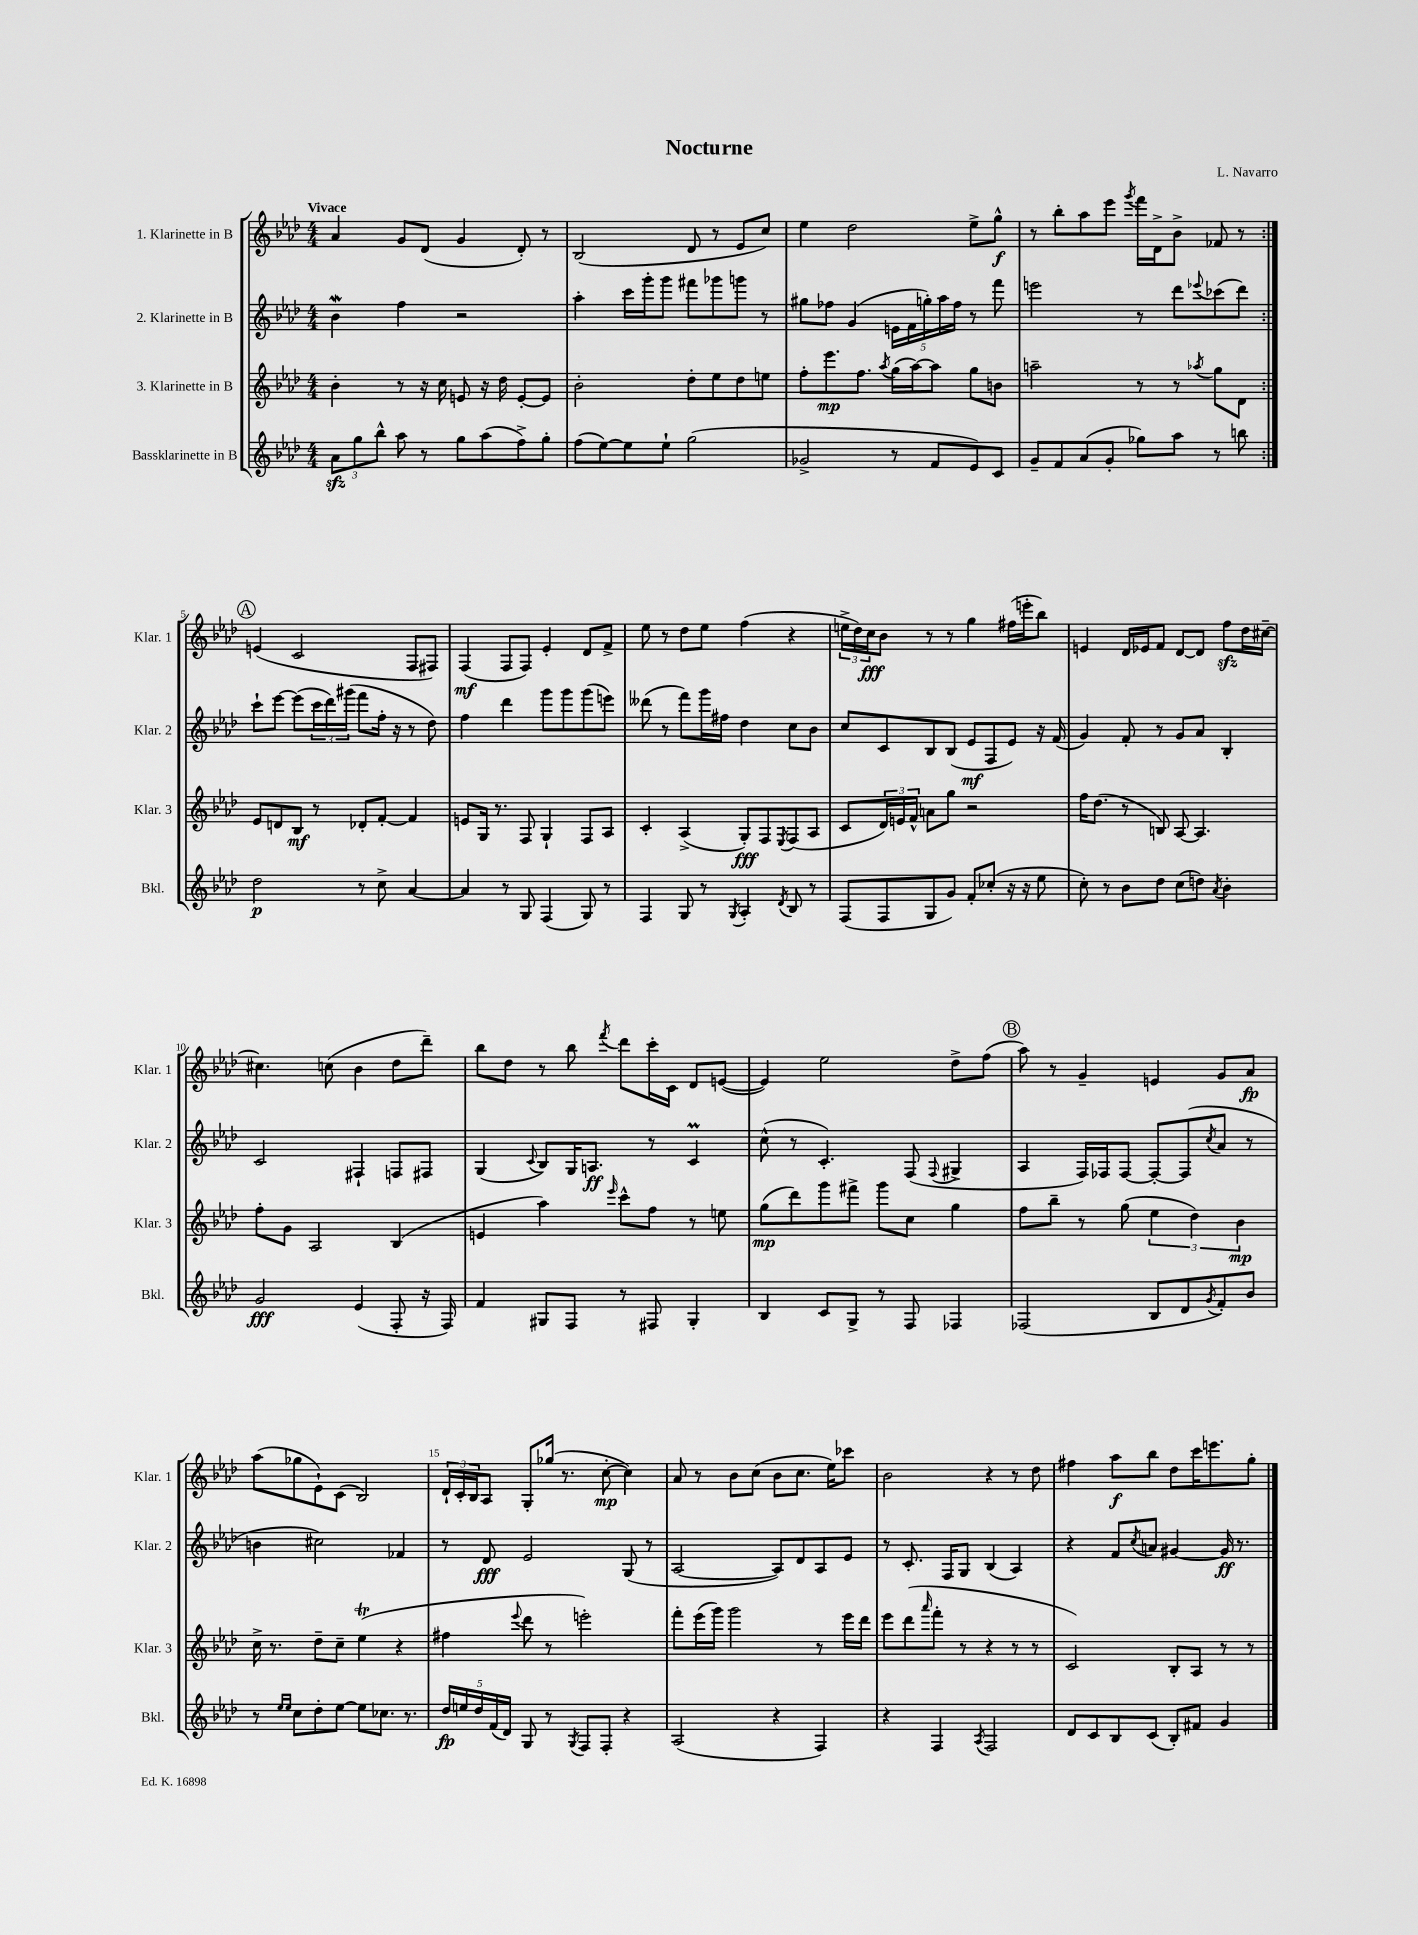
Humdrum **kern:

**kern	**kern	**kern	**kern
*staff4	*staff3	*staff2	*staff1
*clefG2	*clefG2	*clefG2	*clefG2
*k[b-e-a-d-]	*k[b-e-a-d-]	*k[b-e-a-d-]	*k[b-e-a-d-]
*M4/4	*M4/4	*M4/4	*M4/4
12a-	4b-'	4b-	4a-
12gg	.	.	.
12bb-^^	.	.	.
8aa-	8r	4ff	8g
8r	16r	.	(8d-
.	16cc	.	.
8gg	8e	2r	4g
(8aa-	16r	.	.
.	16dd-	.	.
8ff^)	[8e'	.	8d-')
8gg'	8e]	.	8r
=	=	=	=
(8ff	2b-'	4aa-'	(2B-
[8ee-)	.	.	.
8ee-]	.	16ccc	.
.	.	16ggg'	.
8ee-`	.	8ggg	.
(2gg	8dd-'	8fff#	8d-
.	8ee-	8ggg-	8r
.	8dd-	8ggg	8e-
.	8ee	8r	8cc)
=	=	=	=
2g-^	8ff'	8gg#	4ee-
.	8.eee-	8ff-	.
.	.	(4g	2dd-
.	8.ff	.	.
.	8qaa-	.	.
8r	(16gg	20e	.
.	.	20f	.
.	[16aa-)	.	.
.	.	20gg')	.
8f	8aa-]	.	.
.	.	20aa-	.
.	.	20ff-	.
8e-)	8gg	8r	8ee-^
8c	8b	8fff	8gg^^
=	=	=	=
8g~	2aa~	2eee	8r
8f	.	.	8bb-'
(8a-	.	.	8aa-
8g'	.	.	8eee-
.	.	.	8qggg
8gg-)	8r	8r	16fff
.	.	.	16d-^
8aa-	8r	8ddd-	8b-^
.	8qaa-	8qqeee-	.
8r	8gg	(8ccc-	8f-
8bb	8d-	8ddd-)	8r
=:|!	=:|!	=:|!	=:|!
2dd-	8e-	8ccc`	(4e
.	8d	[8eee-	.
.	8B-	(8eee-]	2c
.	8r	24ccc	.
.	.	24ddd-)	.
.	.	(24ggg#	.
8r	8d-'	8fff	.
8cc^	[8f'	16ff'	.
.	.	16r	.
[4a-	4f]	8r	8F
.	.	8dd-)	8F#)
=	=	=	=
4a-]	8e	4ff	(4F
.	16G	.	.
.	8.r	.	.
8r	.	4ddd-	8F
8G	8F	.	8F)
(4F	4G`	8ggg	4e-'
.	.	8ggg	.
8G)	8F	(8ggg	8d-
8r	8A-	8eee)	8f^
=	=	=	=
4F	4c'	(8ddd--	8ee-
.	.	8r	8r
8G	(4A-^	8fff)	8dd-
8r	.	16ggg	8ee-
.	.	16ff#	.
8qG	.	.	.
4A-'	8G')	4dd-	(4ff
.	8F	.	.
8qd-	8qE-	.	.
8B-	(8F	8cc	4r
8r	8A-	8b-	.
=	=	=	=
(8F	8c	8cc	24ee^
.	.	.	24dd-)
.	.	.	24cc
8F	24d-)	8c	8b-
.	24e	.	.
.	24f^^	.	.
8G	8a	8B-	8r
8g)	8gg	(8B-	8r
8f'	2r	8e-	4gg
(8cc-'	.	8F	.
16r	.	8e-)	(16ff#
16r	.	.	16eee'
8ee-	.	16r	8bb-)
.	.	(16f	.
=	=	=	=
8cc')	16ff	4g)	4e
.	(8.dd-	.	.
8r	.	.	.
8b-	8r	8f'	16d-
.	.	.	16e-
8dd-	8B)	8r	8f
(8cc	[8A-	8g	[8d-
8dd)	4.A-]	8a-	8d-]
8qa-	.	.	.
4b-'	.	4B-'	8ff
.	.	.	16dd-
.	.	.	[16cc#~
=	=	=	=
2g	8ff'	2c	4.cc#]
.	8g	.	.
.	2A-	.	.
.	.	.	(8cc
(4e-	.	4F#`	4b-
8F'	(4B-	8F	8dd-
16r	.	8F#	8ddd-~)
16F)	.	.	.
=	=	=	=
4f	4e	(4G	8bb-
.	.	.	8dd-
.	.	8qqc	.
8G#	4aa-)	8B-)	8r
8F	.	16G	8bb-
.	.	8.A	.
.	16qqeee-	.	8qfff
8r	8ccc^^	.	8ddd-
8F#	8ff	8r	16ccc'
.	.	.	16c
4G#'	8r	4c	8d-
.	8ee	.	([8e
=	=	=	=
4B-	(8gg	(8cc^^	4e])
.	8ddd-)	8r	.
8c	8ggg	4.c')	2ee-
8G^	8fff#^	.	.
8r	8ggg	.	.
8F	8cc	(8F	.
.	.	8qqF	.
4F-	4gg	4G#^	8dd-^
.	.	.	(8ff
=	=	=	=
(2F-	8ff	4A-	8aa-)
.	8bb-~	.	8r
.	8r	16F)	4g~
.	.	16F-	.
.	(8gg	[8F-	.
8B-	6ee-	8F-'_	4e
8d-	.	(8F-]	.
.	6dd-)	.	.
8qg	.	8qcc	.
8f')	.	8a-	8g
.	6b-	.	.
8b-	.	8r	8a-
=	=	=	=
8r	16cc^	4b	(8aa-
.	8.r	.	.
16qqee-	.	.	.
16qqee-	.	.	.
8cc	.	.	8gg-
8dd-'	8dd-~	2cc#)	8e-`)
[8ee-	8cc~	.	(8c
8ee-]	(4ee-	.	2B-)
8.cc-	.	.	.
.	4r	4f-	.
8.r	.	.	.
=	=	=	=
20dd-	4ff#	8r	24d-`
.	.	.	24c'
20ee	.	.	.
.	.	.	24B-
20dd-	.	.	.
.	.	8d-	8A-
(20f	.	.	.
20d-)	.	.	.
.	8qqeee-	.	.
8G	8ddd-	2e-	8G'
8r	8r	.	(16gg-
.	.	.	8.r
8qG	.	.	.
8F	2eee')	.	.
8F'	.	.	[8cc'
4r	.	(8G	4cc])
.	.	8r	.
=	=	=	=
(2A-	8fff'	[2A-	8a-
.	(16eee-	.	8r
.	16ggg)	.	.
.	2ggg	.	8b-
.	.	.	(8cc
4r	.	8A-])	8b-
.	.	8d-	8.cc
4F)	8r	8A-	.
.	.	.	16ee-)
.	16eee-	8e-	8ccc-
.	16ddd-	.	.
=	=	=	=
4r	8eee-	8r	2b-
.	(8ddd-	8.c'	.
.	16qqaaa-	.	.
4F	8fff'	.	.
.	.	16F	.
.	8r	8G	.
8qA-	.	.	.
2F	4r	(4B-	4r
.	8r	4A-)	8r
.	8r	.	8dd-
=	=	=	=
8d-	2c)	4r	4ff#
8c	.	.	.
8B-	.	8f	8aa-
.	.	8qcc	.
(8c	.	8a	8bb-
8B-')	8B-'	[4g#	8dd-
8f#	8A-	.	16ccc
.	.	.	8.eee
4g	8r	16g#]	.
.	.	8.r	.
.	8r	.	8gg'
==	==	==	==
*-	*-	*-	*-
